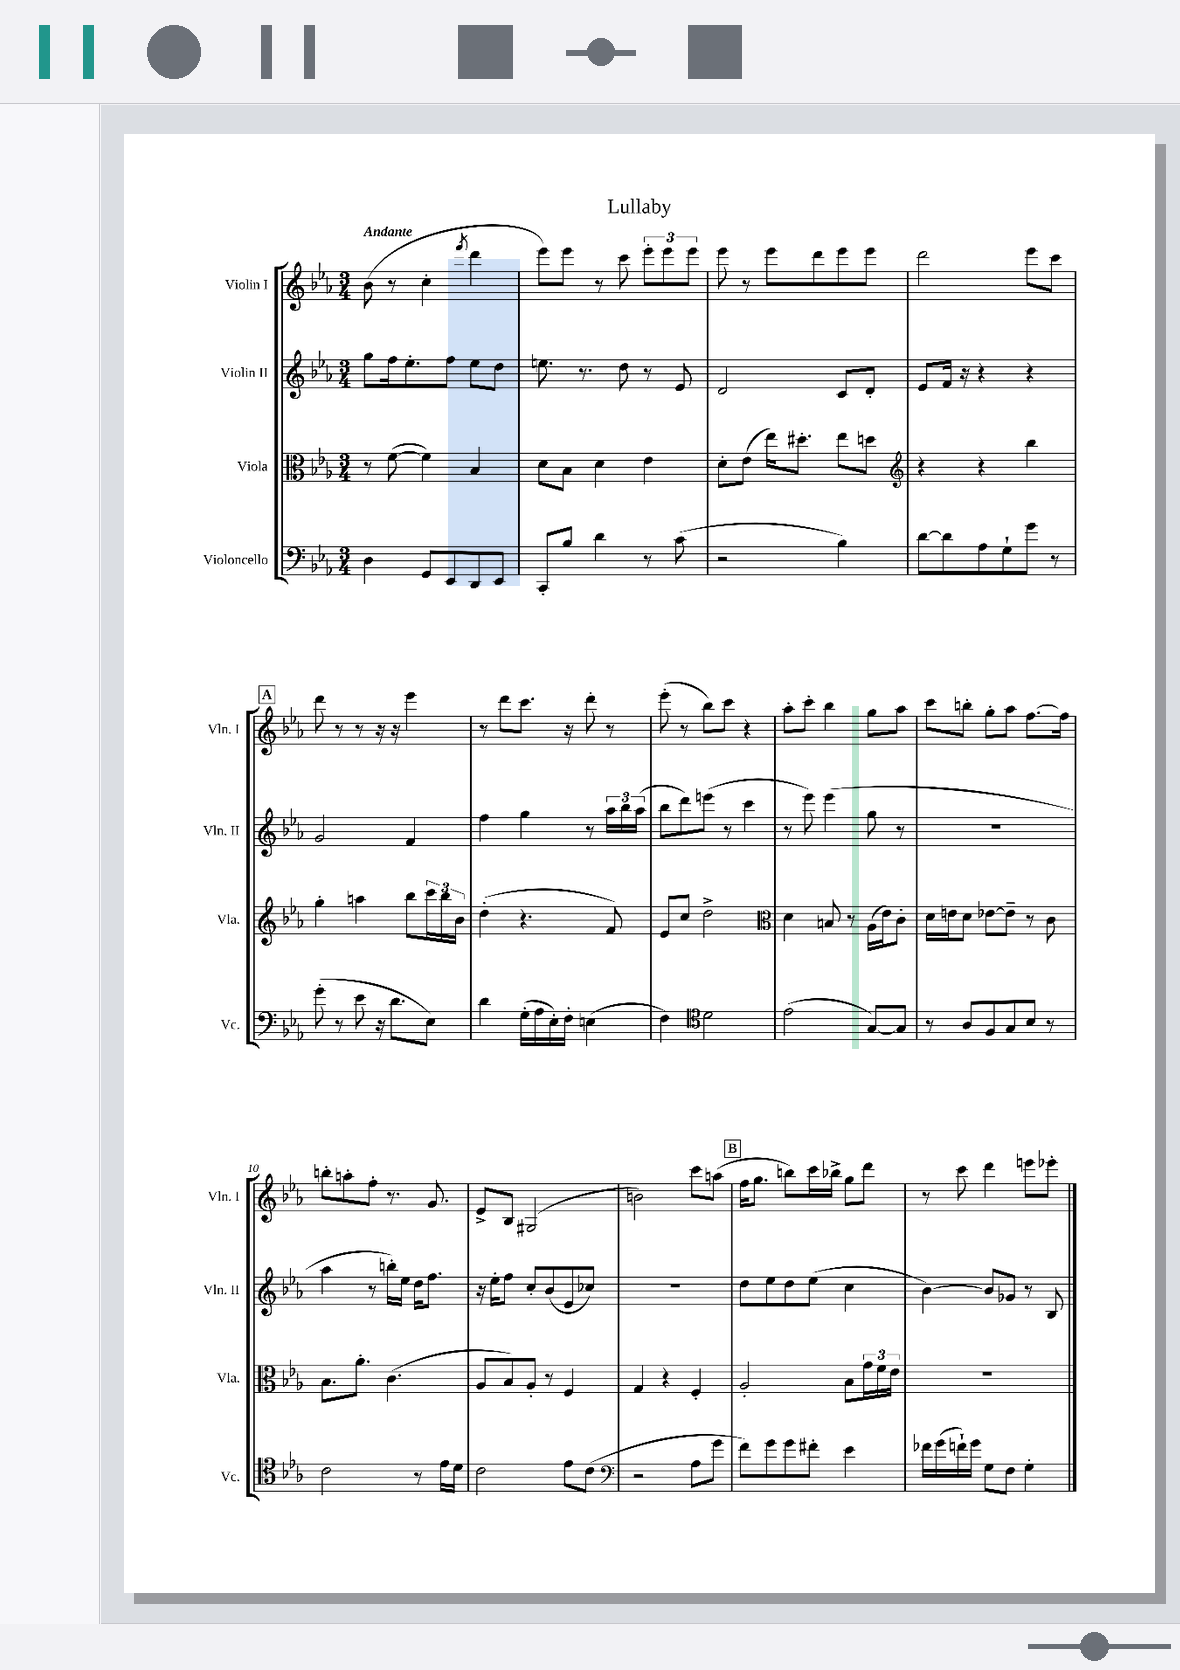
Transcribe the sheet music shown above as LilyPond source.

\header { title = "Lullaby" }
<<
\new StaffGroup <<
\new Staff = "s0" \with { instrumentName = "Violin I" shortInstrumentName = "Vln. I" } {
    \clef treble \key ees \major \numericTimeSignature \time 3/4 \tempo "Andante"
    bes'8( r8 c''4-. \acciaccatura { f'''8 } d'''4 |
    ees'''8) ees'''8 r8 c'''8 \tuplet 3/2 { ees'''8-. ees'''8 ees'''8 } |
    ees'''8 r8 ees'''8 d'''8 ees'''8 ees'''8 |
    d'''2 ees'''8 c'''8 |
    \mark \markup { \box "A" } d'''8 r8 r8 r16 r16 ees'''4 |
    r8 d'''8 c'''8. r16 d'''8-. r8 |
    ees'''8-.( r8 bes''8) c'''8 r4 |
    aes''8-. c'''8-. bes''4 g''8 aes''8 |
    c'''8 b''8-. g''8-. aes''8 f''8.~ f''16 |
    b''8-. a''8-. f''8-. r8. g'8. |
    ees'8-> bes8 gis2( |
    b'2) c'''8 a''8( |
    \mark \markup { \box "B" } f''16 g''8. b''8) c'''16 bes''16-> g''8 d'''8 |
    r8 c'''8 d'''4 e'''8 ees'''8-. \bar "|." |
}
\new Staff = "s1" \with { instrumentName = "Violin II" shortInstrumentName = "Vln. II" } {
    \clef treble \key ees \major \numericTimeSignature \time 3/4
    g''8 f''16 ees''8.-. f''8 ees''8 d''8 |
    e''8. r8. d''8 r8 ees'8 |
    d'2 c'8 d'8-. |
    ees'8 f'16 r16 r4 r4 |
    \mark \markup { \box "A" } g'2 f'4 |
    f''4 g''4 r8 \tuplet 3/2 { aes''16 bes''16 aes''16( } |
    bes''8 d'''8) e'''8( r8 c'''4 |
    r8 ees'''8) ees'''4( g''8 r8 |
    R2. |
    aes''4 r8 b''16-.) ees''16 d''16 f''8. |
    r16 ees''16-. f''8 c''8-. bes'8( ees'8 ces''8) |
    R2. |
    \mark \markup { \box "B" } d''8 ees''8 d''8 ees''8( c''4 |
    bes'4~) bes'8 ges'8 r8 bes8 \bar "|." |
}
\new Staff = "s2" \with { instrumentName = "Viola" shortInstrumentName = "Vla." } {
    \clef alto \key ees \major \numericTimeSignature \time 3/4
    r8 f'8~( f'4) bes4 |
    d'8 bes8 d'4 ees'4 |
    d'8-. ees'8( ees''16) dis''8.-. ees''8 d''8 |
    \clef treble r4 r4 bes''4 |
    \mark \markup { \box "A" } g''4-. a''4 bes''8 \tuplet 3/2 { c'''16 bes''16 bes'16 } |
    d''4-.( r4. f'8) |
    ees'8 c''8 d''2-> |
    \clef alto d'4 b8 r8 aes16( ees'16) c'8-. |
    d'16 e'16 d'8 ees'8~ ees'8-- r8 c'8 |
    bes8. aes'8.-. c'4.( |
    aes8 bes8) aes8-. r8 f4 |
    g4 r4 f4-. |
    \mark \markup { \box "B" } aes2-. bes8 \tuplet 3/2 { g'16 f'16 ees'16 } |
    R2. \bar "|." |
}
\new Staff = "s3" \with { instrumentName = "Violoncello" shortInstrumentName = "Vc." } {
    \clef bass \key ees \major \numericTimeSignature \time 3/4
    d4 g,8 ees,8 d,8 ees,8 |
    c,8-. bes8 d'4 r8 c'8( |
    r2 bes4) |
    d'8~ d'8 aes8 g8-! g'8 r8 |
    \mark \markup { \box "A" } g'8-.( r8 ees'8 r16 d'8. ees8) |
    d'4 g16-.( aes16 ees16-.) f16-. e4( |
    f4) \clef tenor d'2 |
    ees'2( g8~) g8 |
    r8 aes8 f8 g8 bes8 r8 |
    c'2 r8 ees'16 d'16 |
    c'2 ees'8 c'8( |
    \clef bass r2 aes8 g'8 |
    \mark \markup { \box "B" } f'8) g'8 g'8 fis'8-. ees'4 |
    fes'16 g'16( f'16-!) g'16 g8 f8 g4-. \bar "|." |
}
>>
>>
